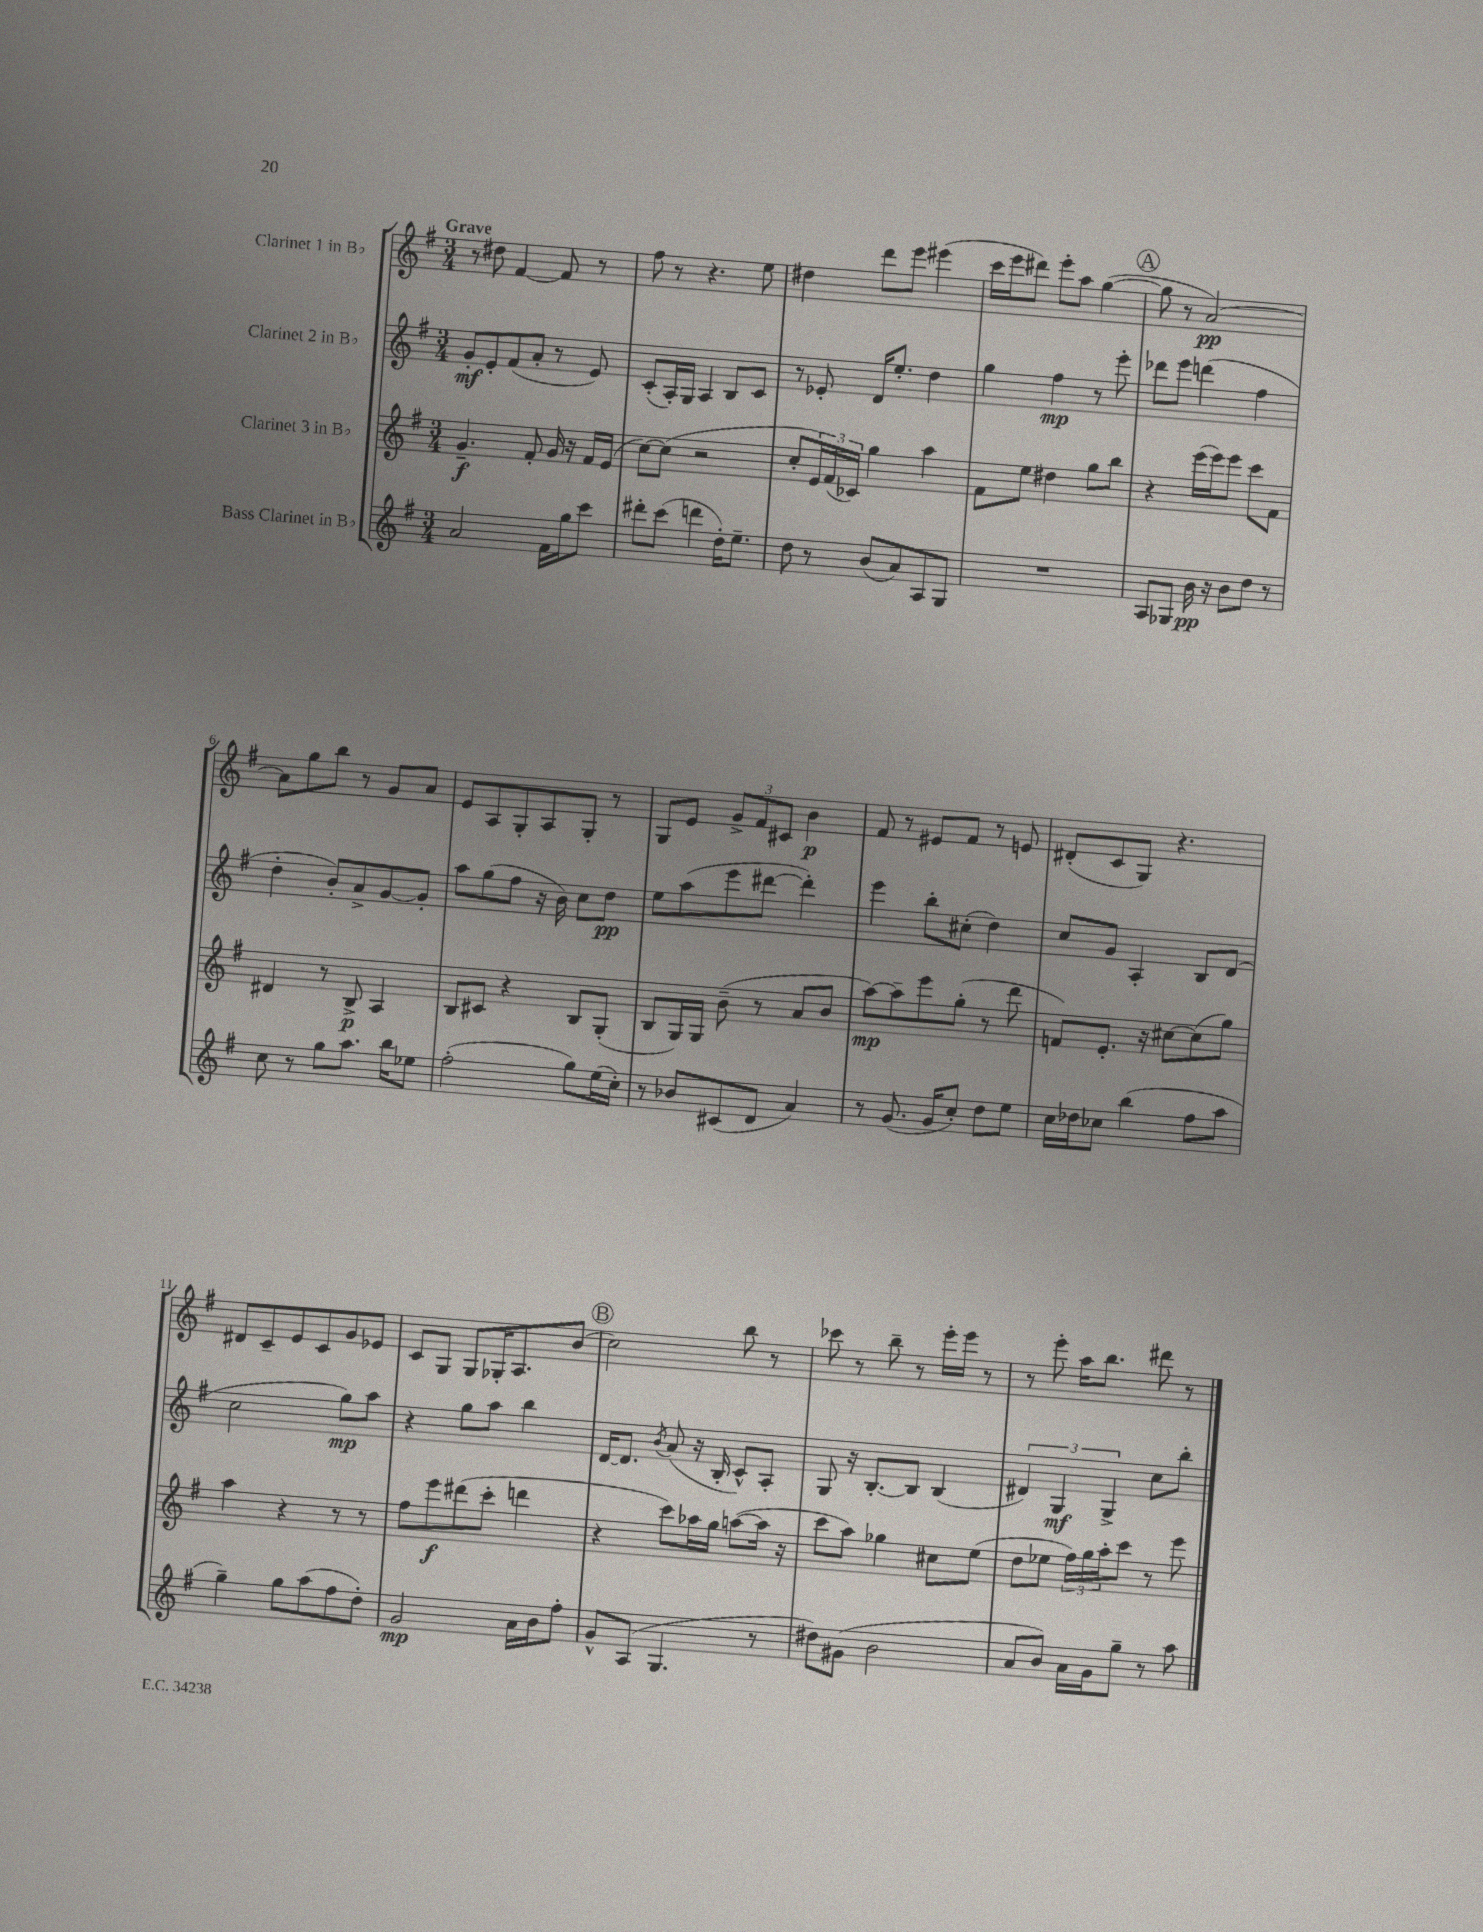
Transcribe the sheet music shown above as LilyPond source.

<<
\new StaffGroup <<
\new Staff = "s0" \with { instrumentName = "Clarinet 1 in Bb" } {
    \clef treble \key g \major \numericTimeSignature \time 3/4 \tempo "Grave"
    r8 dis''8 fis'4~ fis'8 r8 |
    fis''8 r8 r4. e''8 |
    dis''4 d'''8 e'''8 eis'''4( |
    c'''16 e'''16 dis'''8) e'''8-. a''8 g''4~( |
    \mark \markup { \circle "A" } g''8 r8 a'2~\pp) |
    a'8 g''8 b''8 r8 g'8 a'8 |
    e'8 a8 g8-. a8 g8-. r8 |
    g8 e'8 \tuplet 3/2 { g'8-> fis'8 cis'8 } b'4\p |
    fis'8 r8 eis'8 fis'8 r8 e'8 |
    dis'8-.( c'8 g8) r4. |
    dis'8 c'8-- e'8 c'8 g'8 ees'8 |
    c'8 g8 g8 ges16-. a8. b'8( |
    \mark \markup { \circle "B" } c''2) b''8 r8 |
    ces'''8 r8 b''8-- r8 e'''16-. e'''16 r8 |
    r8 e'''8-. a''16 b''8. dis'''8 r8 \bar "|." |
}
\new Staff = "s1" \with { instrumentName = "Clarinet 2 in Bb" } {
    \clef treble \key g \major \numericTimeSignature \time 3/4
    g'8-.\mf e'8-. fis'8( a'8-. r8 e'8) |
    c'8-.( a16-.) g16 a4 b8 c'8 |
    r8 ees'8-. d'16 e''8.-. d''4 |
    g''4 fis''4\mp r8 e'''8-. |
    \mark \markup { \circle "A" } des'''8 e'''8 d'''4( fis''4 |
    d''4-. b'8-.) a'8-> g'8~ g'8-. |
    a''8 g''8( fis''8 r16 b'16) c''8 d''8\pp |
    e''8 a''8( e'''8 dis'''8~ dis'''4-.) |
    e'''4 b''8-. cis''8-.( d''4) |
    c''8 g'8 a4-. b8 d'8( |
    c''2 g''8\mp) a''8 |
    r4 g''8 a''8 b''4 |
    \mark \markup { \circle "B" } d'16~ d'8. \acciaccatura { b'8 } a'8( r16 b16-. c'8-^) a8-. |
    g8 r16 b8.~-. b8 b4( |
    \tuplet 3/2 { dis'4) g4\mf g4-> } c''8 b''8-. \bar "|." |
}
\new Staff = "s2" \with { instrumentName = "Clarinet 3 in Bb" } {
    \clef treble \key g \major \numericTimeSignature \time 3/4
    g'4.--\f fis'8-. g'16 r16 fis'16 e'16( |
    c''8~) c''8( r2 |
    c''8-. \tuplet 3/2 { e'16) fis'16( ces'16) } g''4 a''4 |
    fis'8 e''8 dis''4 g''8 b''8 |
    \mark \markup { \circle "A" } r4 e'''16( e'''16) e'''8 c'''8 fis'8 |
    dis'4 r8 b8->\p a4 |
    b8 cis'8 r4 b8 g8-.( |
    b8 g16) g16 b'8--( r8 a'8 b'8 |
    a''8~\mp) a''8-- e'''8 g''8-.( r8 d'''8 |
    f'8) e'8.-. r16 cis''8~ cis''8( g''8) |
    a''4 r4 r8 r8 |
    fis''8 e'''8\f dis'''8( c'''8-. d'''4 |
    \mark \markup { \circle "B" } r4 c'''8) aes''16 g''16 a''8~( a''16 r16 |
    c'''8 a''8) ges''4 cis''8 e''8( |
    d''8 ees''8 \tuplet 3/2 { fis''16) g''16 a''16-. } c'''8 r8 e'''8 \bar "|." |
}
\new Staff = "s3" \with { instrumentName = "Bass Clarinet in Bb" } {
    \clef treble \key g \major \numericTimeSignature \time 3/4
    a'2 fis'16 g''16 c'''8 |
    dis'''8-. c'''8( d'''4 d''16-.) e''8.-- |
    d''8 r8 b'8( a'8) a8 g8 |
    R2. |
    \mark \markup { \circle "A" } a8 ges8 b'16\pp r16 b'8 d''8 r8 |
    c''8 r8 g''8 a''8. b''16 ees''8 |
    fis''2-.( g''8) e''16( c''16-.) |
    r8 bes'8 cis'8( d'8 a'4) |
    r8 g'8.( g'16 c''8-.) d''8 e''8 |
    c''16 des''16 ces''8 b''4( fis''8 a''8 |
    g''4--) g''8 a''8( fis''8 d''8-.) |
    g'2\mp a'16 b'16 fis''8-. |
    \mark \markup { \circle "B" } g'8-^ a8( g4. r8 |
    dis''8) gis'8( b'2 |
    a'8 b'8) a'16 g'16 g''8-- r8 a''8 \bar "|." |
}
>>
>>
